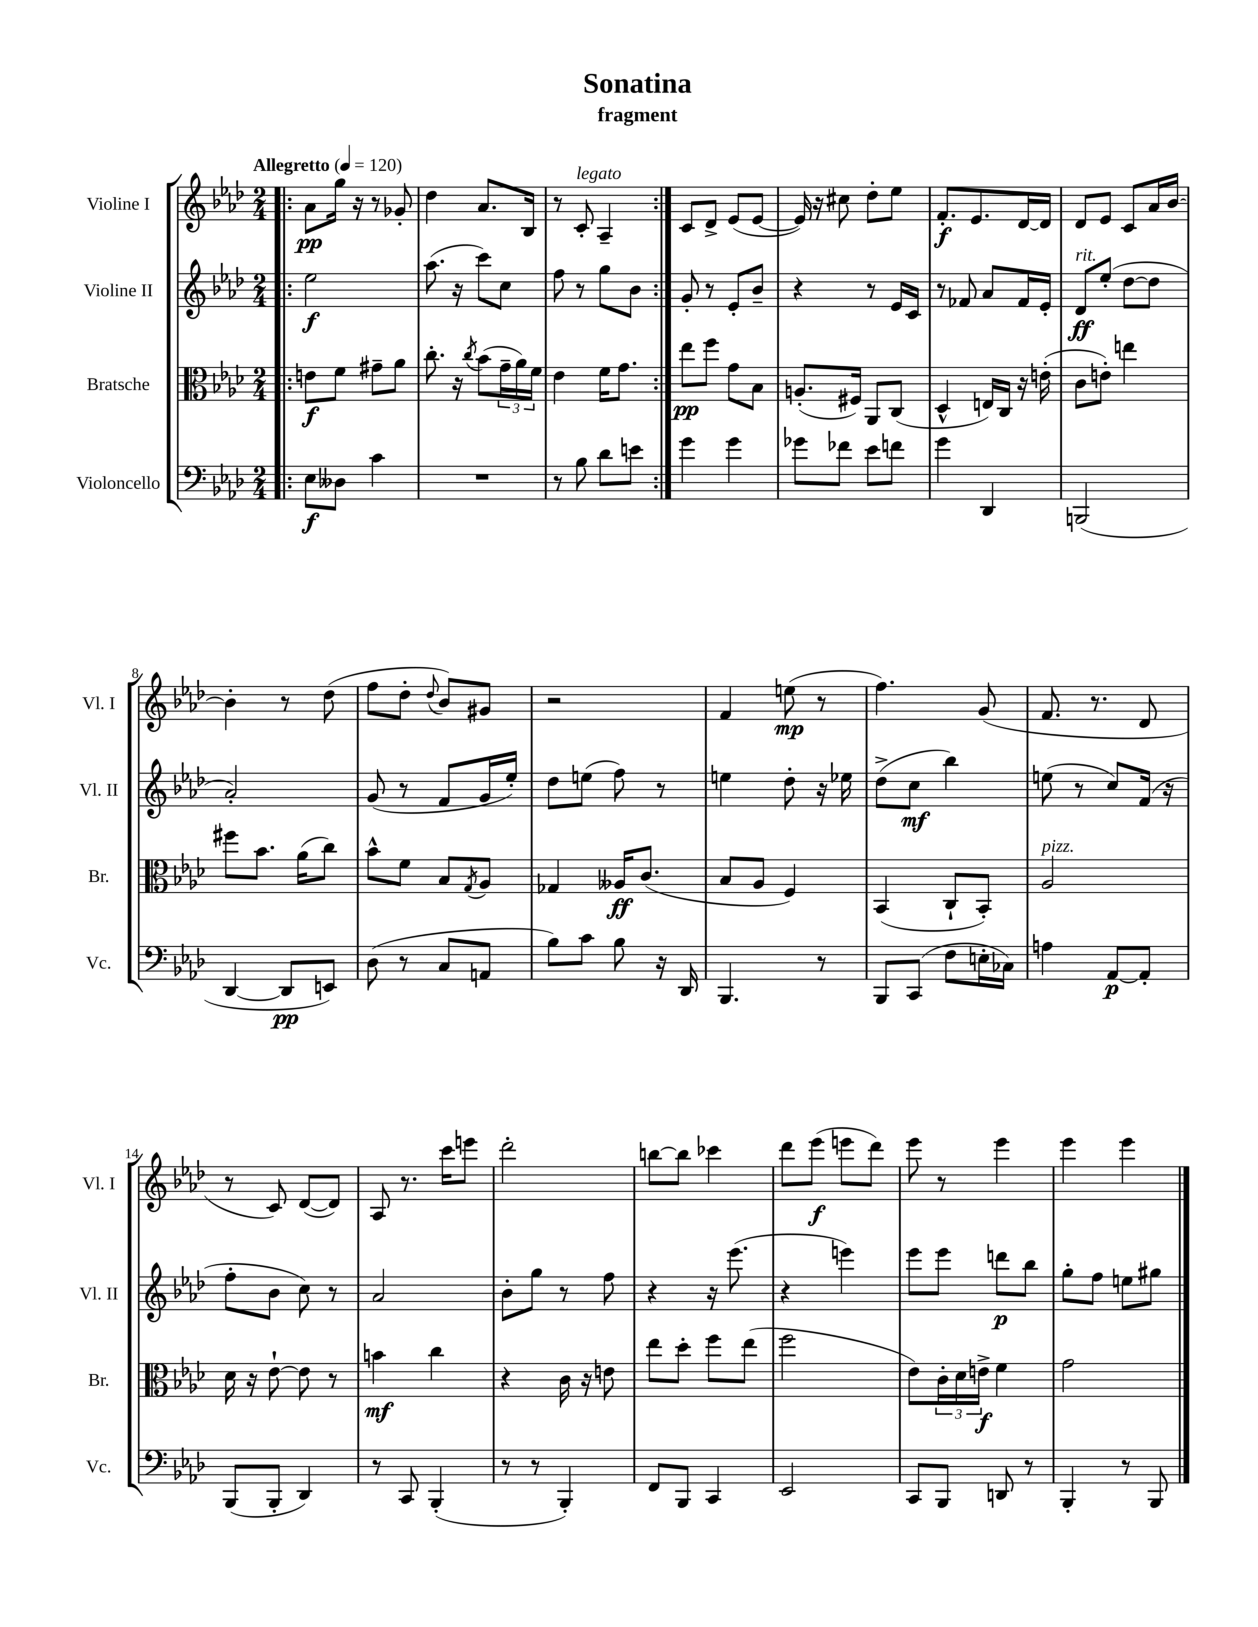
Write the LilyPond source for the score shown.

\header { title = "Sonatina" subtitle = "fragment" }
<<
\new StaffGroup <<
\new Staff = "s0" \with { instrumentName = "Violine I" shortInstrumentName = "Vl. I" } {
    \clef treble \key aes \major \numericTimeSignature \time 2/4 \tempo "Allegretto" 4 = 120
    \repeat volta 2 { \bar ".|:" aes'8\pp g''16 r16 r8 ges'8-. |
    des''4 aes'8. bes16 |
    r8 c'8-.^\markup { \italic "legato" } aes4-- | }
    c'8 des'8-> ees'8( ees'8~ |
    ees'16) r16 cis''8 des''8-. ees''8 |
    f'8.-.\f ees'8. des'16~ des'16 |
    des'8 ees'8 c'8 aes'16 bes'16~ |
    bes'4-. r8 des''8( |
    f''8 des''8-. \appoggiatura { des''8 } bes'8) gis'8 |
    r2 |
    f'4 e''8\mp( r8 |
    f''4.) g'8( |
    f'8. r8. des'8 |
    r8 c'8) des'8~( des'8) |
    aes8 r8. c'''16 e'''8 |
    des'''2-. |
    b''8~ b''8 ces'''4 |
    des'''8 ees'''8\f( e'''8 des'''8) |
    ees'''8 r8 ees'''4 |
    ees'''4 ees'''4 \bar "|." |
}
\new Staff = "s1" \with { instrumentName = "Violine II" shortInstrumentName = "Vl. II" } {
    \clef treble \key aes \major \numericTimeSignature \time 2/4
    \repeat volta 2 { \bar ".|:" ees''2\f |
    aes''8.( r16 c'''8) c''8 |
    f''8 r8 g''8 bes'8 | }
    g'8-. r8 ees'8-. bes'8-- |
    r4 r8 ees'16 c'16 |
    r8 fes'8 aes'8 fes'16 ees'16-. |
    des'8\ff^\markup { \italic "rit." } ees''8-.( des''8~ des''8 |
    aes'2-.) |
    g'8( r8 f'8 g'16 ees''16-.) |
    des''8 e''8( f''8) r8 |
    e''4 des''8-. r16 ees''16 |
    des''8->( c''8\mf bes''4) |
    e''8( r8 c''8) f'16( r16 |
    f''8-. bes'8 c''8) r8 |
    aes'2 |
    bes'8-. g''8 r8 f''8 |
    r4 r16 ees'''8.( |
    r4 e'''4) |
    ees'''8 ees'''8 d'''8\p bes''8 |
    g''8-. f''8 e''8 gis''8 \bar "|." |
}
\new Staff = "s2" \with { instrumentName = "Bratsche" shortInstrumentName = "Br." } {
    \clef alto \key aes \major \numericTimeSignature \time 2/4
    \repeat volta 2 { \bar ".|:" e'8\f f'8 gis'8-- aes'8 |
    c''8.-. r16 \acciaccatura { c''8 } bes'8( \tuplet 3/2 { g'16-- aes'16) f'16 } |
    ees'4 f'16 g'8. | }
    ees''8\pp f''8 g'8 bes8 |
    a8.-.( fis16) aes,8 c8( |
    des4-^ e16) c16 r16 e'16-.( |
    c'8 e'8-.) e''4 |
    fis''8 bes'8. aes'16( c''8) |
    bes'8-^ f'8 bes8 \acciaccatura { g8 } aes8 |
    ges4 aeses16\ff c'8.( |
    bes8 aes8 f4) |
    bes,4( c8-! bes,8-.) |
    aes2^\markup { \italic "pizz." } |
    des'16 r16 ees'8~-! ees'8 r8 |
    b'4\mf c''4 |
    r4 c'16 r16 e'8 |
    ees''8 des''8-. f''8 ees''8( |
    f''2 |
    ees'8) \tuplet 3/2 { c'16-. des'16 e'16->\f } f'4 |
    g'2 \bar "|." |
}
\new Staff = "s3" \with { instrumentName = "Violoncello" shortInstrumentName = "Vc." } {
    \clef bass \key aes \major \numericTimeSignature \time 2/4
    \repeat volta 2 { \bar ".|:" ees8\f deses8 c'4 |
    R2 |
    r8 bes8 des'8 e'8 | }
    g'4 g'4 |
    ges'8 fes'8 ees'8 f'8 |
    g'4 des,4 |
    b,,2( |
    des,4~ des,8\pp e,8) |
    des8( r8 c8 a,8 |
    bes8) c'8 bes8 r16 des,16 |
    bes,,4. r8 |
    bes,,8 c,8( f8 e16-. ces16) |
    a4 aes,8~\p aes,8-. |
    bes,,8( bes,,8-. des,4) |
    r8 c,8 bes,,4-.( |
    r8 r8 bes,,4-.) |
    f,8 bes,,8 c,4 |
    ees,2 |
    c,8 bes,,8 d,8 r8 |
    bes,,4-. r8 bes,,8 \bar "|." |
}
>>
>>
